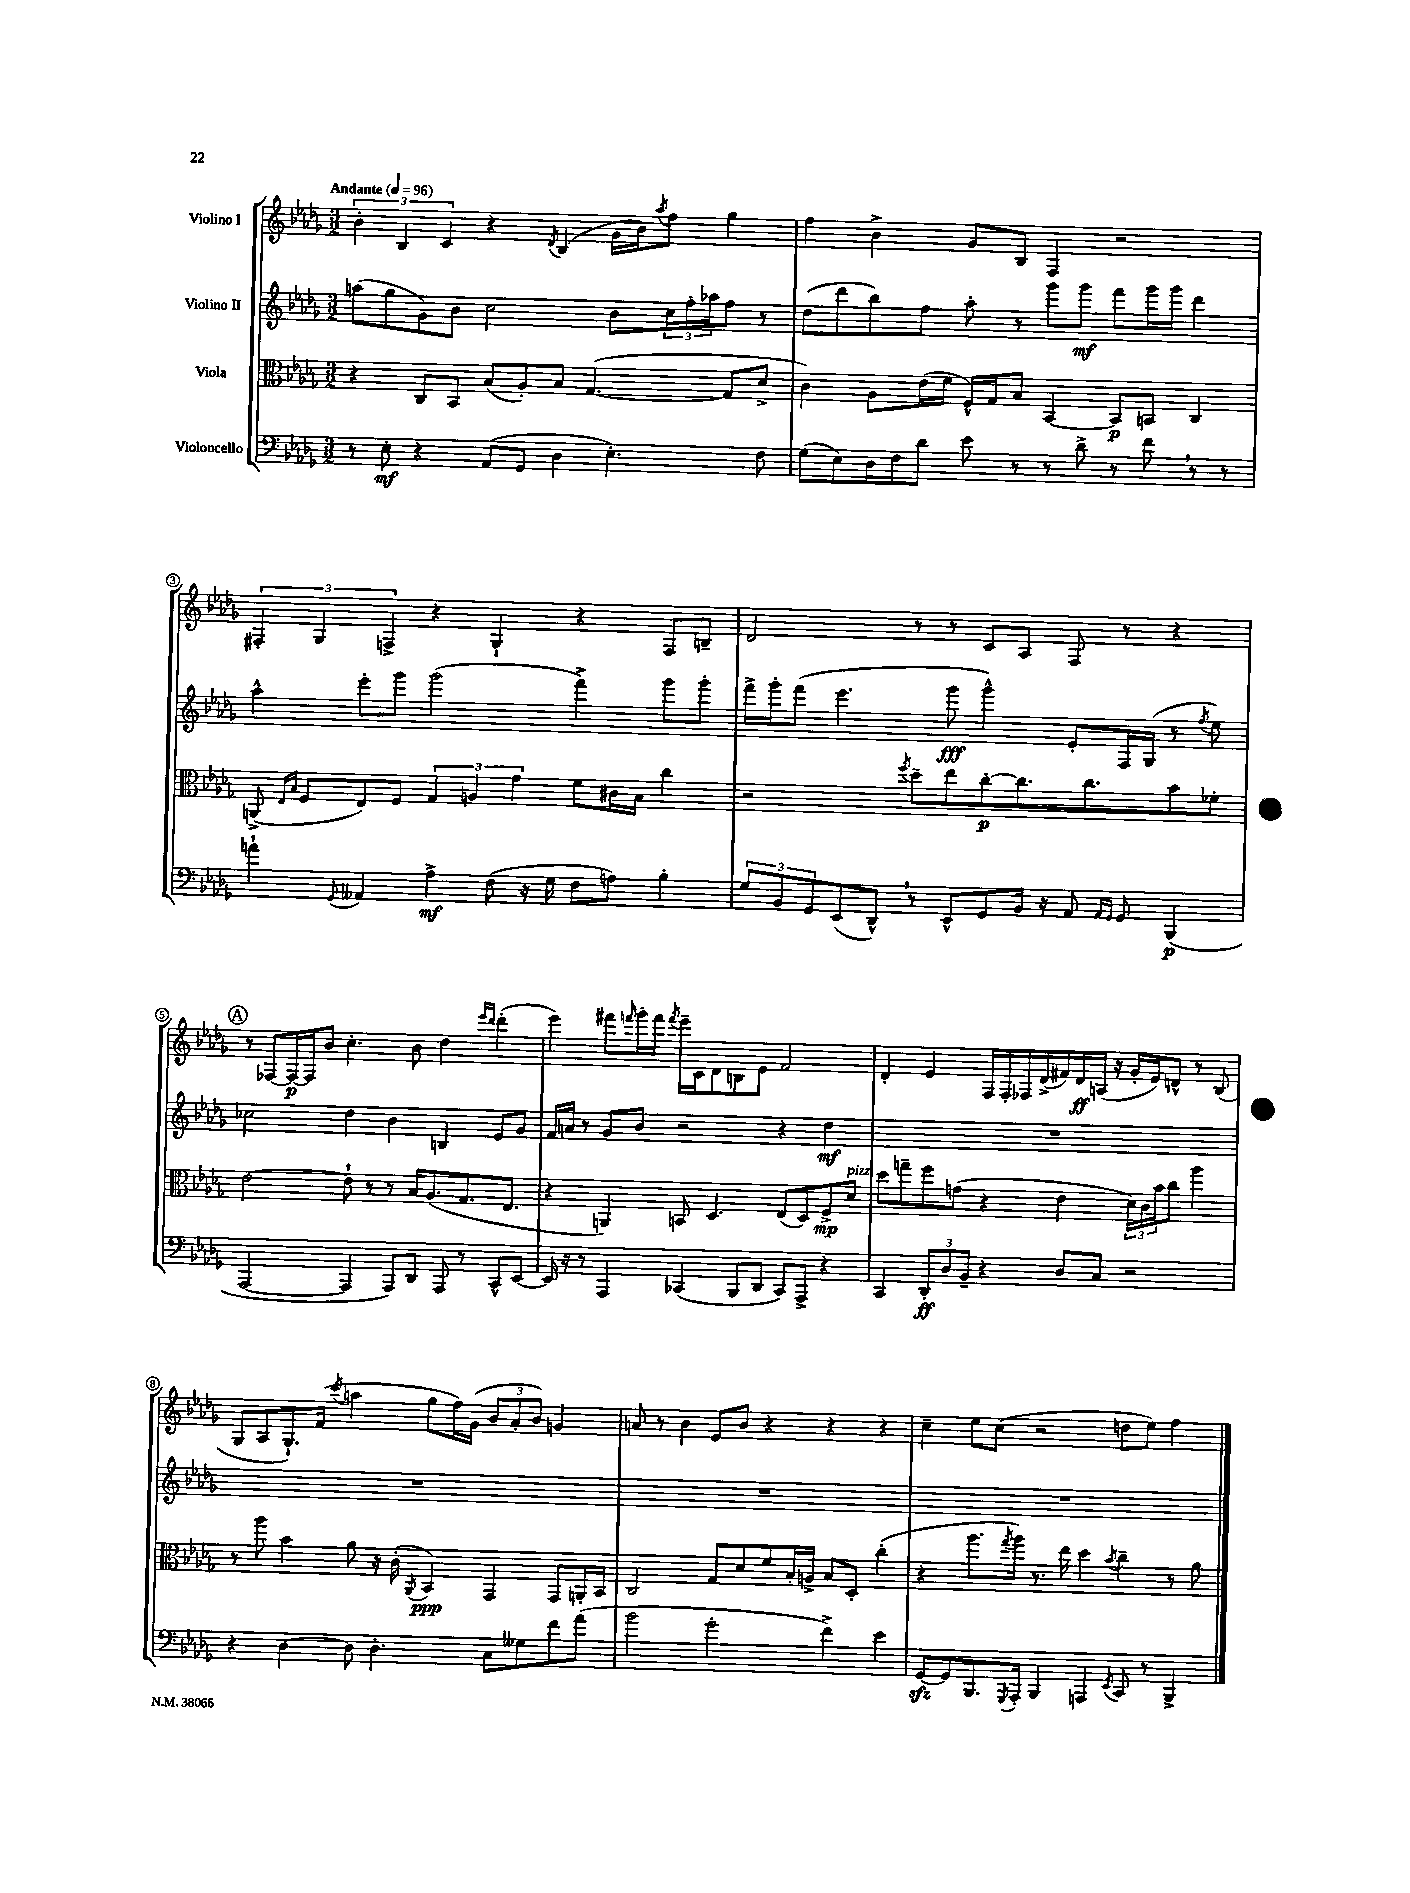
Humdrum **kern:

**kern	**dynam	**kern	**dynam	**kern	**dynam	**kern	**dynam
*part4	*part4	*part3	*part3	*part2	*part2	*part1	*part1
*staff4	*staff4	*staff3	*staff3	*staff2	*staff2	*staff1	*staff1
*I"Violoncello	*	*I"Viola	*	*I"Violino II	*	*I"Violino I	*
*clefF4	*	*clefC3	*	*clefG2	*	*clefG2	*
*k[b-e-a-d-g-]	*	*k[b-e-a-d-g-]	*	*k[b-e-a-d-g-]	*	*k[b-e-a-d-g-]	*
*M3/2	*	*M3/2	*	*M3/2	*	*M3/2	*
*MM96	*	*MM96	*	*MM96	*	*MM96	*
=1	=1	=1	=1	=1	=1	=1	=1
!	!	!	!	!	!	!LO:TX:a:B:t=Andante	!
8r	.	4r	.	(8aan\L	.	6b-'\	.
8E-'\	mf	.	.	8gg-\	.	.	.
.	.	.	.	.	.	6B-/	.
4r	.	8C/L	.	8g-\)	.	.	.
.	.	.	.	.	.	6c/	.
.	.	8BB-/J	.	8b-\J	.	.	.
(8AA-/L	.	(8B-/L	.	2cc\	.	4r	.
8GG-/J	.	8A-'/)	.	.	.	.	.
.	.	.	.	.	.	8qd-/	.
4D-\	.	8B-/J	.	.	.	(4B-/	.
.	.	([4.G-/	.	.	.	.	.
4.E-'\)	.	.	.	8b-\L	.	16g-\LL	.
.	.	.	.	.	.	16b-\J)	.
.	.	.	.	.	.	8qaa-/	.
.	.	.	.	24cc\L	.	8ff\J	.
.	.	.	.	24ff'\	.	.	.
.	.	.	.	24aa-X\J	.	.	.
.	.	8G-/L]	.	8ff\J	.	4gg-\	.
8F\	.	8d-^/J	.	8r	.	.	.
=2	=2	=2	=2	=2	=2	=2	=2
(8G-\L	.	4c\)	.	(8dd-\L	.	4ff\	.
8E-\)	.	.	.	8ddd-\	.	.	.
16D-\L	.	8A-\L	.	8bb-\)	.	4b-^\	.
16F\J	.	.	.	.	.	.	.
8d-\J	.	(16e-\L	.	8ff\J	.	.	.
.	.	16f\JJ	.	.	.	.	.
8e-\	.	16F^^/LL)	.	8aa-'\	.	8g-/L	.
.	.	16G-/J	.	.	.	.	.
8r	.	8B-/J	.	8r	.	8B-/J	.
8r	.	[4BB-/	.	8ggg-\L	.	4F/	.
8d-^\	.	.	.	8ggg-\J	mf	.	.
8r	.	8BB-/L]	p	8fff\L	.	2r	.
8f,\	.	8BBn/J	.	16ggg-\L	.	.	.
.	.	.	.	16ggg-\JJ	.	.	.
8r	.	4C/	.	4ddd-\	.	.	.
8r	.	.	.	.	.	.	.
!!LO:LB:g=z
=3	=3	=3	=3	=3	=3	=3	=3
4an`\	.	(8AAn^/	.	4aa-^^\	.	6F#X'/	.
.	.	16qqE-/LL	.	.	.	.	.
.	.	16qqB-/JJ	.	.	.	.	.
.	.	8F/L	.	.	.	.	.
.	.	.	.	.	.	6G-/	.
8qqGG-/	.	.	.	.	.	.	.
4AA--X/	.	8E-/)	.	8eee-'\L	.	.	.
.	.	.	.	.	.	6Fn^/	.
.	.	8F/J	.	8ggg-\J	.	.	.
4A-^\	mf	6G-/	.	(2ggg-\	.	4r	.
.	.	6An/	.	.	.	.	.
(8F\	.	.	.	.	.	4G-`/	.
.	.	6g-\	.	.	.	.	.
16r	.	.	.	.	.	.	.
16G-\	.	.	.	.	.	.	.
8F\L	.	8f\L	.	4fff^\)	.	4r	.
8An\J)	.	16c#X\L	.	.	.	.	.
.	.	16B-\JJ	.	.	.	.	.
4B-'\	.	4cc\	.	8ggg-\L	.	8F/L	.
.	.	.	.	8ggg-'\J	.	8Bn~/J	.
=4	=4	=4	=4	=4	=4	=4	=4
12G-/L	.	2r	.	16fff^\LL	.	2d-/	.
.	.	.	.	16ggg-'\J	.	.	.
12BB-/	.	.	.	.	.	.	.
.	.	.	.	(8fff\J	.	.	.
12GG-/	.	.	.	.	.	.	.
(8EE-/	.	.	.	4.eee-\	.	.	.
8DD-^^,/J)	.	.	.	.	.	.	.
.	.	8qff/	.	.	.	.	.
8r	.	8dd-~\L	.	.	.	8r	.
8EE-^^/L	.	8ee-\	.	8ggg-\	fff	8r	.
8GG-/	.	[8cc'\	p	4ggg-^^\)	.	8c/L	.
16BB-/Jk	.	8.cc\]	.	.	.	8A-/J	.
16r	.	.	.	.	.	.	.
8AA-/	.	.	.	8e-'/L	.	8F/	.
.	.	8.cc\	.	.	.	.	.
16qqAA-/LL	.	.	.	.	.	.	.
16qqGG-/JJ	.	.	.	.	.	.	.
8GG-/	.	.	.	16F/L	.	8r	.
.	.	.	.	(16G-/JJ	.	.	.
(4BBB-/	p	8b-\	.	8r	.	4r	.
.	.	.	.	8qff/	.	.	.
.	.	8f-X'\J	.	8ee-\)	.	.	.
!!LO:LB:g=z
!!LO:REH:place=s1:t=A
=5	=5	=5	=5	=5	=5	=5	=5
[2AAA-/	.	[2e-\	.	2cc-X\	.	8r	.
.	.	.	.	.	.	[8F-X/L	.
.	.	.	.	.	.	16F-/L_	p
.	.	.	.	.	.	16F-/J]	.
.	.	.	.	.	.	8b-/J	.
4AAA-/]	.	8e-`\]	.	4dd-\	.	4.cc'\	.
.	.	8r	.	.	.	.	.
8AAA-/L)	.	8r	.	4b-\	.	.	.
8DD-/J	.	16B-/KL	.	.	.	8b-\	.
.	.	(8.A-/	.	.	.	.	.
8AAA-/	.	.	.	4Bn/	.	4dd-\	.
8r	.	8.G-/	.	.	.	.	.
.	.	.	.	.	.	16qqeee-/LL	.
.	.	.	.	.	.	16qqddd-/JJ	.
8CC^^/L	.	.	.	8e-/L	.	(4ddd-'\	.
.	.	8.E-/J	.	.	.	.	.
[8EE-/J	.	.	.	8g-/J	.	.	.
=6	=6	=6	=6	=6	=6	=6	=6
16EE-/]	.	4r	.	16f/LL	.	4eee-\)	.
16r	.	.	.	16an/JJ	.	.	.
8r	.	.	.	8r	.	.	.
4AAA-/	.	4AAn/)	.	8g-/L	.	8fff#X\L	.
.	.	.	.	.	.	16qqfffn/	.
.	.	.	.	8b-/J	.	16ggg-'\L	.
.	.	.	.	.	.	16fff\JJ	.
.	.	.	.	.	.	8qfff/	.
(4CC-X/	.	8BBn/	.	2r	.	16eee-~\LL	.
.	.	.	.	.	.	16c\J	.
.	.	4.D-/	.	.	.	8d-\	.
8BBB-/L	.	.	.	.	.	8Bn\	.
8DD-/J	.	.	.	.	.	8e-\J	.
8CC-/L)	.	(8E-/L	.	4r	.	2f/	.
8AAA-^/J	.	8D-/)	.	.	.	.	.
4r	.	8F^/	mp	4dd-\	mf	.	.
!	!	!LO:TX:a:i:t=pizz.	!	!	!	!	!
.	.	8d-/J	.	.	.	.	.
=7	=7	=7	=7	=7	=7	=7	=7
4CC/	.	8dd-\L	.	1.r	.	4d-'/	.
.	.	8ggn~\	.	.	.	.	.
12DD-'/L	ff	8ff\	.	.	.	4e-/	.
12D-/	.	.	.	.	.	.	.
.	.	(8gn\J	.	.	.	.	.
12BB-~/J	.	.	.	.	.	.	.
4r	.	4r	.	.	.	16F/LL	.
.	.	.	.	.	.	16F'/	.
.	.	.	.	.	.	16F-X/	.
.	.	.	.	.	.	(16d-^/	.
8D-/L	.	4e-\	.	.	.	16f#X/)	.
.	.	.	.	.	.	16d-/	ff
8C/J	.	.	.	.	.	(16An/JJ	.
.	.	.	.	.	.	16r	.
2r	.	24d-\LL)	.	.	.	16g-'/LL	.
.	.	24c\	.	.	.	.	.
.	.	.	.	.	.	16e-/J)	.
.	.	24b-\J	.	.	.	.	.
.	.	8cc\J	.	.	.	8dn^^/J	.
.	.	4aa-\	.	.	.	8r	.
.	.	.	.	.	.	(8B-/	.
!!LO:LB:g=z
=8	=8	=8	=8	=8	=8	=8	=8
4r	.	8r	.	1.r	.	8G-/L	.
.	.	8aa-\	.	.	.	8A-/	.
[4D-\	.	4b-\	.	.	.	8.G-`/)	.
.	.	.	.	.	.	(16f/Jk	.
.	.	.	.	.	.	8qccc/	.
8D-\]	.	8a-\	.	.	.	4aan\	.
4.D-'\	.	16r	.	.	.	.	.
.	.	(16c'\	.	.	.	.	.
.	.	8qAA-/	.	.	.	.	.
.	.	4BB-/)	ppp	.	.	8gg-\L	.
.	.	.	.	.	.	16ff\L)	.
.	.	.	.	.	.	(16g-\JJ	.
8C\L	.	4GG-/	.	.	.	12b-/L	.
.	.	.	.	.	.	12a-'/	.
8G--X\	.	.	.	.	.	.	.
.	.	.	.	.	.	12b-/J)	.
8f\	.	8GG-/L	.	.	.	4gn/	.
(8a-\J	.	16AAn'/L	.	.	.	.	.
.	.	16BB-/JJ	.	.	.	.	.
=9	=9	=9	=9	=9	=9	=9	=9
2b-\	.	2C/	.	1.r	.	8an/	.
.	.	.	.	.	.	8r	.
.	.	.	.	.	.	4b-\	.
2g-'\	.	8G-/L	.	.	.	8e-/L	.
.	.	8d-/	.	.	.	8b-/J	.
.	.	8f/	.	.	.	4r	.
.	.	16B-'/L	.	.	.	.	.
.	.	16An^/JJ	.	.	.	.	.
4f^\)	.	8B-/L	.	.	.	4r	.
.	.	8D-'/J	.	.	.	.	.
4e-\	.	(4cc'\	.	.	.	4r	.
=10	=10	=10	=10	=10	=10	=10	=10
[8GG-zz/L	.	4r	.	1.r	.	4cc~\	.
8GG-/]	.	.	.	.	.	.	.
8.BBB-/	.	8.aa-\L	.	.	.	8ee-\L	.
.	.	.	.	.	.	(8cc\J	.
8qGGG-/	.	8qgg-/	.	.	.	.	.
16AAA-'/Jk	.	16aa-\Jk)	.	.	.	.	.
4BBB-/	.	8.r	.	.	.	2r	.
.	.	16ee-\	.	.	.	.	.
4AAAn/	.	4dd-\	.	.	.	.	.
8qEE-/	.	8qb-/	.	.	.	.	.
8CC/	.	4cc~\	.	.	.	8ddn\L	.
8r	.	.	.	.	.	8ee-\J)	.
4BBB-^/	.	8r	.	.	.	4ff\	.
.	.	8a-\	.	.	.	.	.
==	==	==	==	==	==	==	==
*-	*-	*-	*-	*-	*-	*-	*-
